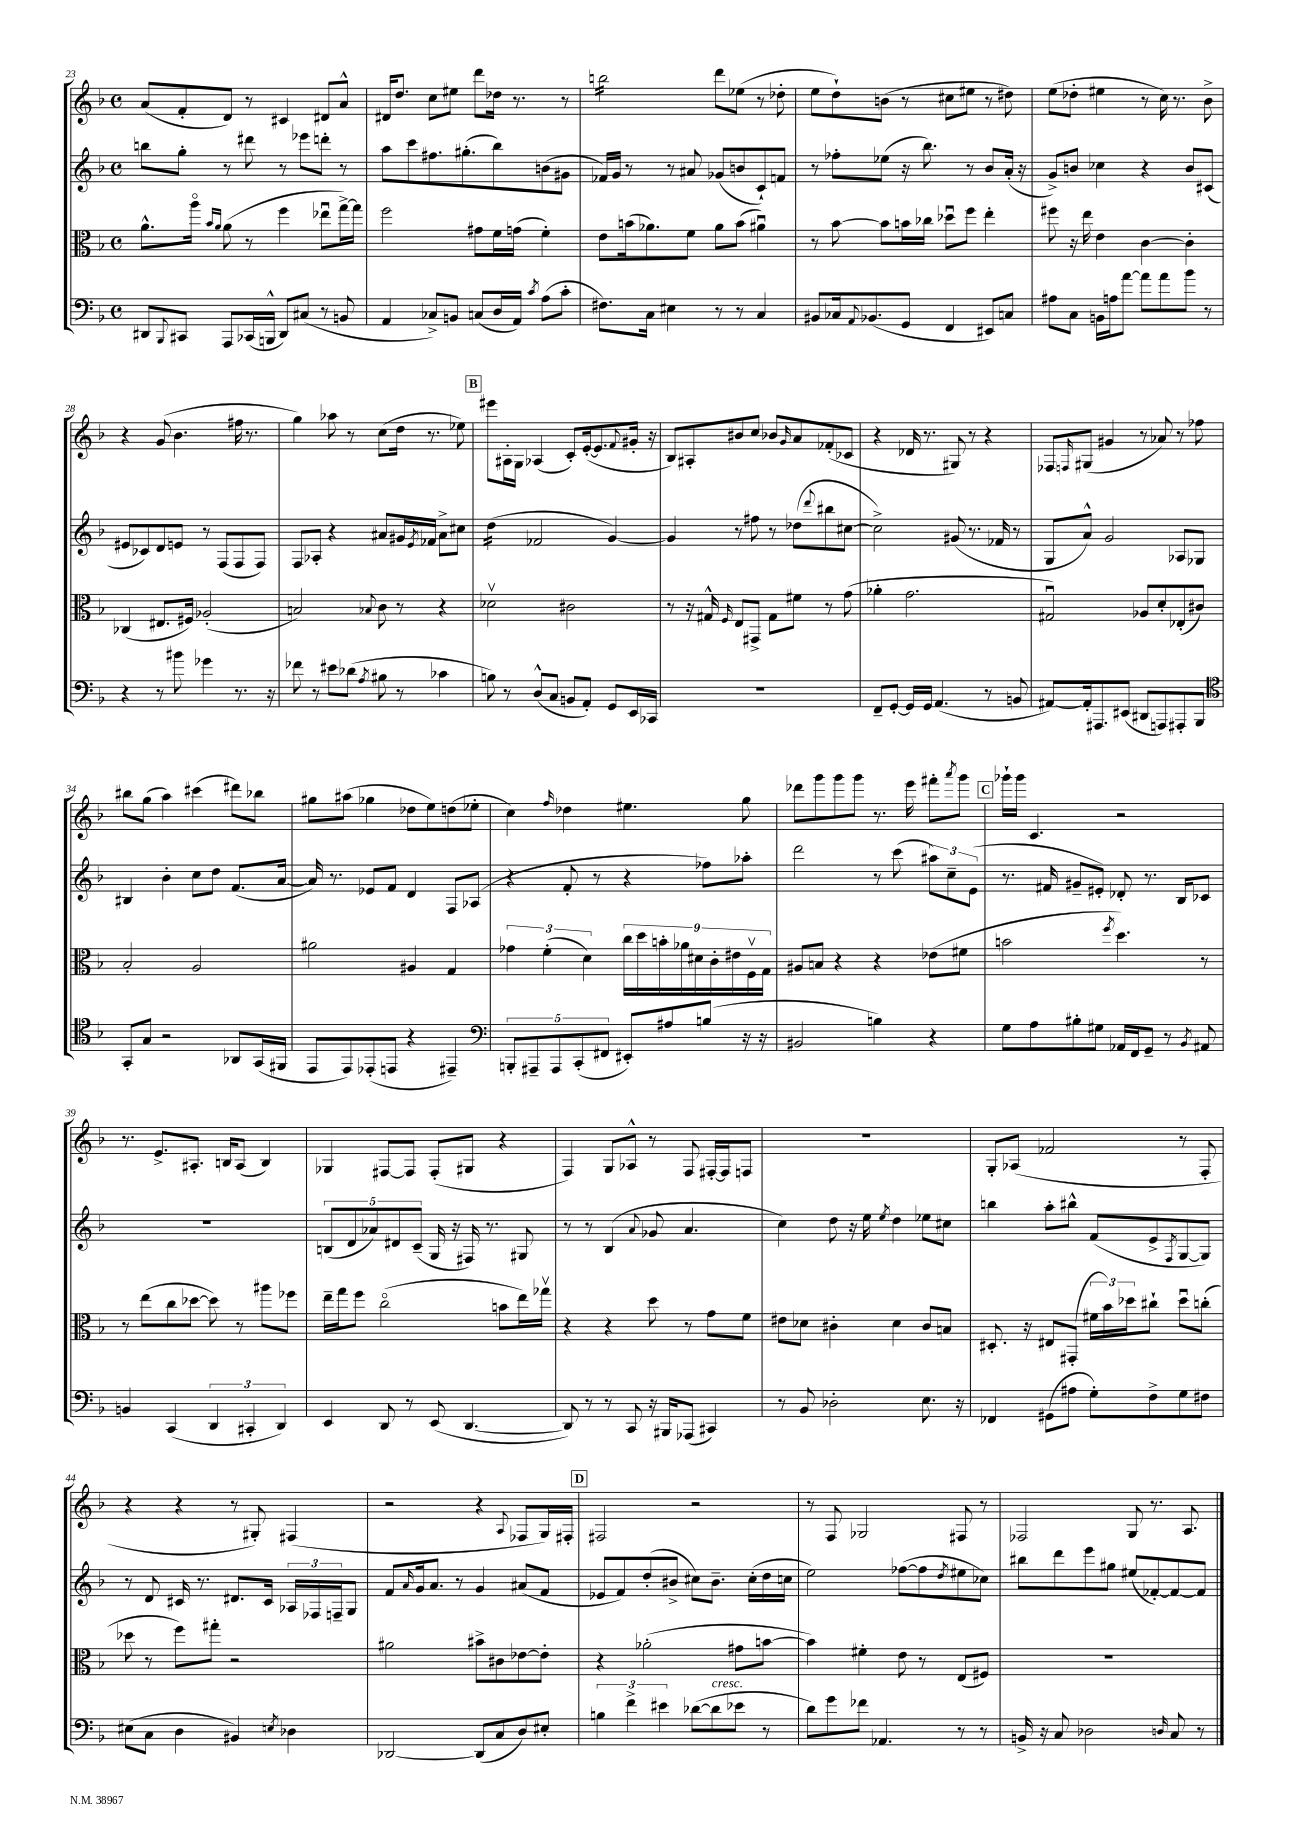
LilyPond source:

<<
\new StaffGroup <<
\new Staff = "s0" {
    \clef treble \key f \major \defaultTimeSignature \time 4/4
    a'8( f'8-. d'8) r8 cis'4 dis'8 a'8-^ |
    dis'16 d''8. c''8 eis''8 d'''8 des''16 r8. r8 |
    b''2:16 d'''8 ees''8( r8 des''8-. |
    e''8 d''8-!) b'8( r8 cis''8 eis''8 r8 dis''8) |
    e''8( des''8-. eis''4 r8 c''16) r8. bes'8-> |
    r4 g'8( bes'4. fis''16 r8. |
    g''4) aes''8 r8 c''8( d''16 r8. ees''8) |
    \mark \markup { \box "B" } eis'''8 ais16-. g16 aes4( c'8-.) e'16~-.( e'8. \appoggiatura { f'8 } gis'16-. r16 |
    bes8) ais8-. bis'8 c''8 bes'8 \grace { g'16 } a'8 fes'8-.( ces'8 |
    r4 des'16 r8. gis8) r8 r4 |
    fes8 \grace { f16 } gis8( gis'4 r8 aes'8) r8 fes''8 |
    bis''8 g''8( a''4) cis'''4( dis'''8) bes''8 |
    gis''8 ais''8( ges''4 des''8 e''8) d''8( ees''8-. |
    c''4) \grace { f''16 } des''4 eis''4. g''8 |
    des'''8 g'''8 g'''8 g'''8 r8. e'''16 fis'''8-. \acciaccatura { a'''8 } g'''8 |
    \mark \markup { \box "C" } ges'''16-! ges'''16 c'4. r2 |
    r8. e'8.-> ais8.-. b16 ais8( b4) |
    ges4 fis8~ fis8 fis8-.( gis8 r4 |
    f4) g8 aes8-^ r8 f8 fis16~-. fis16 f8 |
    R1 |
    g8-. aes8( fes'2 r8 f8-. |
    r4 r4 r8 gis8-.) fis4( |
    r2 r4 \appoggiatura { a8 } fes8 g16) fis16-. |
    \mark \markup { \box "D" } fis2 r2 |
    r8 f8 ges2 fis8 r8 |
    fes2 g8 r8. a8. \bar "|." |
}
\new Staff = "s1" {
    \clef treble \key f \major \defaultTimeSignature \time 4/4
    b''8 g''8-. r8 dis'''8 r8 ees'''8 d'''8-. r8 |
    a''8 c'''8 fis''8. gis''8.-.( bes''8) b'8( gis'8 |
    fes'16) g'16 r8 r8 ais'8 ges'8( b'8 c'8-!) f'8 |
    r8 fes''8-. ees''8( r16 bes''8.) r8 bes'8 a'16-.( r16 |
    g'8->) b'8 ces''4 r4 b'8 cis'8( |
    eis'8 ces'8) d'8 e'8 r8 f8( f8 f8) |
    f8 aes8-. r4 ais'8 gis'16 \acciaccatura { e'8 } fes'16 ais'8-> cis''8 |
    \mark \markup { \box "B" } d''4:16( fes'2 g'4~) |
    g'4 r8 fis''8 r8 des''8( \appoggiatura { d'''8 } bis''8 cis''8~ |
    cis''2->) gis'8( r8. fes'16 r8 |
    g8 a'8-^) g'2 aes8 ges8 |
    bis4 bes'4-. c''8 d''8 f'8.( a'16~ |
    a'16) r8. ees'8 f'8 d'4 f8 aes8( |
    r4 f'8-. r8 r4 fes''8) aes''8-. |
    d'''2 r8 c'''8( \tuplet 3/2 { ais''8) c''8-- e'8( } |
    \mark \markup { \box "C" } r8. fis'16 gis'8-- eis'8-.) des'8-. r8. bes16 ces'8 |
    R1 |
    \tuplet 5/4 { b8( d'8 aes'8) dis'8 c'8--( } g16 r16 fis16) r8. gis8 |
    r8 r8 bes4( \appoggiatura { a'8 } ges'8 a'4. |
    c''4) d''8 r16 e''16 \acciaccatura { e''8 } d''4 ees''8 cis''8 |
    b''4 a''8-. bis''8-^ f'8( e'8-> \acciaccatura { f8 } g8~ g8) |
    r8 d'8 cis'16 r8. dis'8. cis'16 \tuplet 3/2 { aes16 fes16 f16-- } g8 |
    f'8 \grace { a'16 } g'16 a'8. r8 g'4 ais'8( f'8 |
    \mark \markup { \box "D" } ees'8 f'8) d''8-.( bis'8-> cis''8) bis'8.-- cis''16-.( d''16 c''16 |
    e''2) fes''8~( fes''8 \acciaccatura { d''8 } eis''8 ces''8) |
    bis''8 d'''8 e'''8 gis''8 eis''8( fes'8~-.) fes'8~ fes'8 \bar "|." |
}
\new Staff = "s2" {
    \clef alto \key f \major \defaultTimeSignature \time 4/4
    a'8.-^ a''16\flageolet \grace { bes'16 a'16 } a'8( r8 f''4 ees''8\downbow g''16~->) g''16 |
    f''2 gis'8 f'16 g'16( f'4-.) |
    e'8 b'16( aes'8.) f'8 aes'8 b'8( ais'4\downbow) |
    r8 bes'8~ bes'8 b'16 ces''16 des''8\downbow f''8 e''4-. |
    fis''8 r16 e''16 e'4 c'4~ c'4-. |
    ces4( eis8. fis16) aes2-.( |
    b2) \appoggiatura { bes8 } c'8 r8 r4 |
    \mark \markup { \box "B" } des'2\upbow cis'2 |
    r8 r16 gis16-^ \grace { f16 } e8 gis,8-> gis8 fis'8 r8 g'8( |
    aes'4-. g'2. |
    gis2\downbow) aes8 d'8-. ees8-.( cis'8) |
    bes2-. a2 |
    ais'2 ais4 g4 |
    \tuplet 3/2 { ges'4 f'4-.( d'4) } \tuplet 9/8 { c''16 d''16 b'16-. aes'16 dis'16 c'16-. eis'16 f16\upbow g16 } |
    ais8 b8 r4 r4 ees'8( fis'8 |
    \mark \markup { \box "C" } b'2 \acciaccatura { f''8 } d''4.) r8 |
    r8 e''8( c''8 des''8~ des''8) r8 ais''8 fes''8 |
    e''16-- g''16 f''8 c''2\flageolet( b'8 e''16) ges''16\upbow |
    r4 r4 d''8 r8 g'8 f'8 |
    eis'8 des'8 cis'4-. des'4 cis'8 b8 |
    dis8.-. r16 eis8 gis,8-.( \tuplet 3/2 { fis'16 bes'16) des''16 } cis''8-! des''8\downbow c''8-.( |
    des''8 r8 f''8) gis''8-. r2 |
    ais'2 bis'8-> cis'8 ees'8~ ees'8-. |
    \mark \markup { \box "D" } r4 aes'2-.( gis'8 b'8~ |
    b'4) fis'4-. e'8 r8 e8( fis8) |
    R1 \bar "|." |
}
\new Staff = "s3" {
    \clef bass \key f \major \defaultTimeSignature \time 4/4
    dis,8 \appoggiatura { bes,,8 } cis,8 a,,8 ces,16( b,,16-^ dis,8) cis8( r8 b,8 |
    a,4 ces8->) b,8 c8( d16 a,16) \acciaccatura { c'8 } a8( c'8-. |
    fis8.) c16 eis4 r8 r8 c4 |
    bis,8 ces16 \appoggiatura { a,8 } bes,8.( g,8 f,4 eis,8) c8 |
    ais8 c8 b,16 a16 a'8~ a'8 a'8 bes'8 r8 |
    r4 r8 bis'8 ges'4 r8. r16 |
    fes'8 r8 eis'8 des'8( \acciaccatura { a8 } bis8 r8 ces'4 |
    \mark \markup { \box "B" } b8) r8 d8-^( c8 b,8 a,8-.) g,8 e,16 ces,16 |
    R1 |
    f,8-- g,8~-. g,16 g,16 a,4.( r8 b,8 |
    ais,8~) ais,16-. ais,,8. eis,8( dis,8 a,,8) ais,,8-. bes,,8 |
    \clef tenor g,8-. g8 r2 aes,8 g,16( fis,16 |
    e,8 e,8) ees,8-.( e,8 r4 eis,4--) |
    \clef bass \tuplet 5/4 { b,,8-. ais,,8-- ais,,8 c,8-.( fis,8 } eis,8-.) ais8 b8( r16 r16 |
    bis,2 b4) r4 |
    \mark \markup { \box "C" } g8 a8 bis8-. gis8 aes,16 f,16 g,8-- r8 \acciaccatura { bes,8 } ais,8 |
    b,4 c,4( \tuplet 3/2 { d,4 cis,4-. d,4) } |
    e,4 d,8 r8 e,8( d,4.~ |
    d,8) r8 r8 c,8 r16 bis,,16 aes,,8( cis,4) |
    r8 bes,8 des2-. e8. r16 |
    fes,4 gis,8( ais8 g8-.) f8-> g8 fis8 |
    eis8( c8 d4 bis,4) \acciaccatura { e8 } des4 |
    des,2~ des,8( c8 d8) eis8-. |
    \mark \markup { \box "D" } \tuplet 3/2 { b4 f'4-> eis'4 } des'8~( des'8^\markup { \italic "cresc." } ees'8 r8 |
    d'8) g'8 fes'8 aes,4. r8 r8 |
    b,16-> r16 c8 des2 \grace { d16 } c8 r8 \bar "|." |
}
>>
>>
\layout { \context { \Score currentBarNumber = #23 } }
